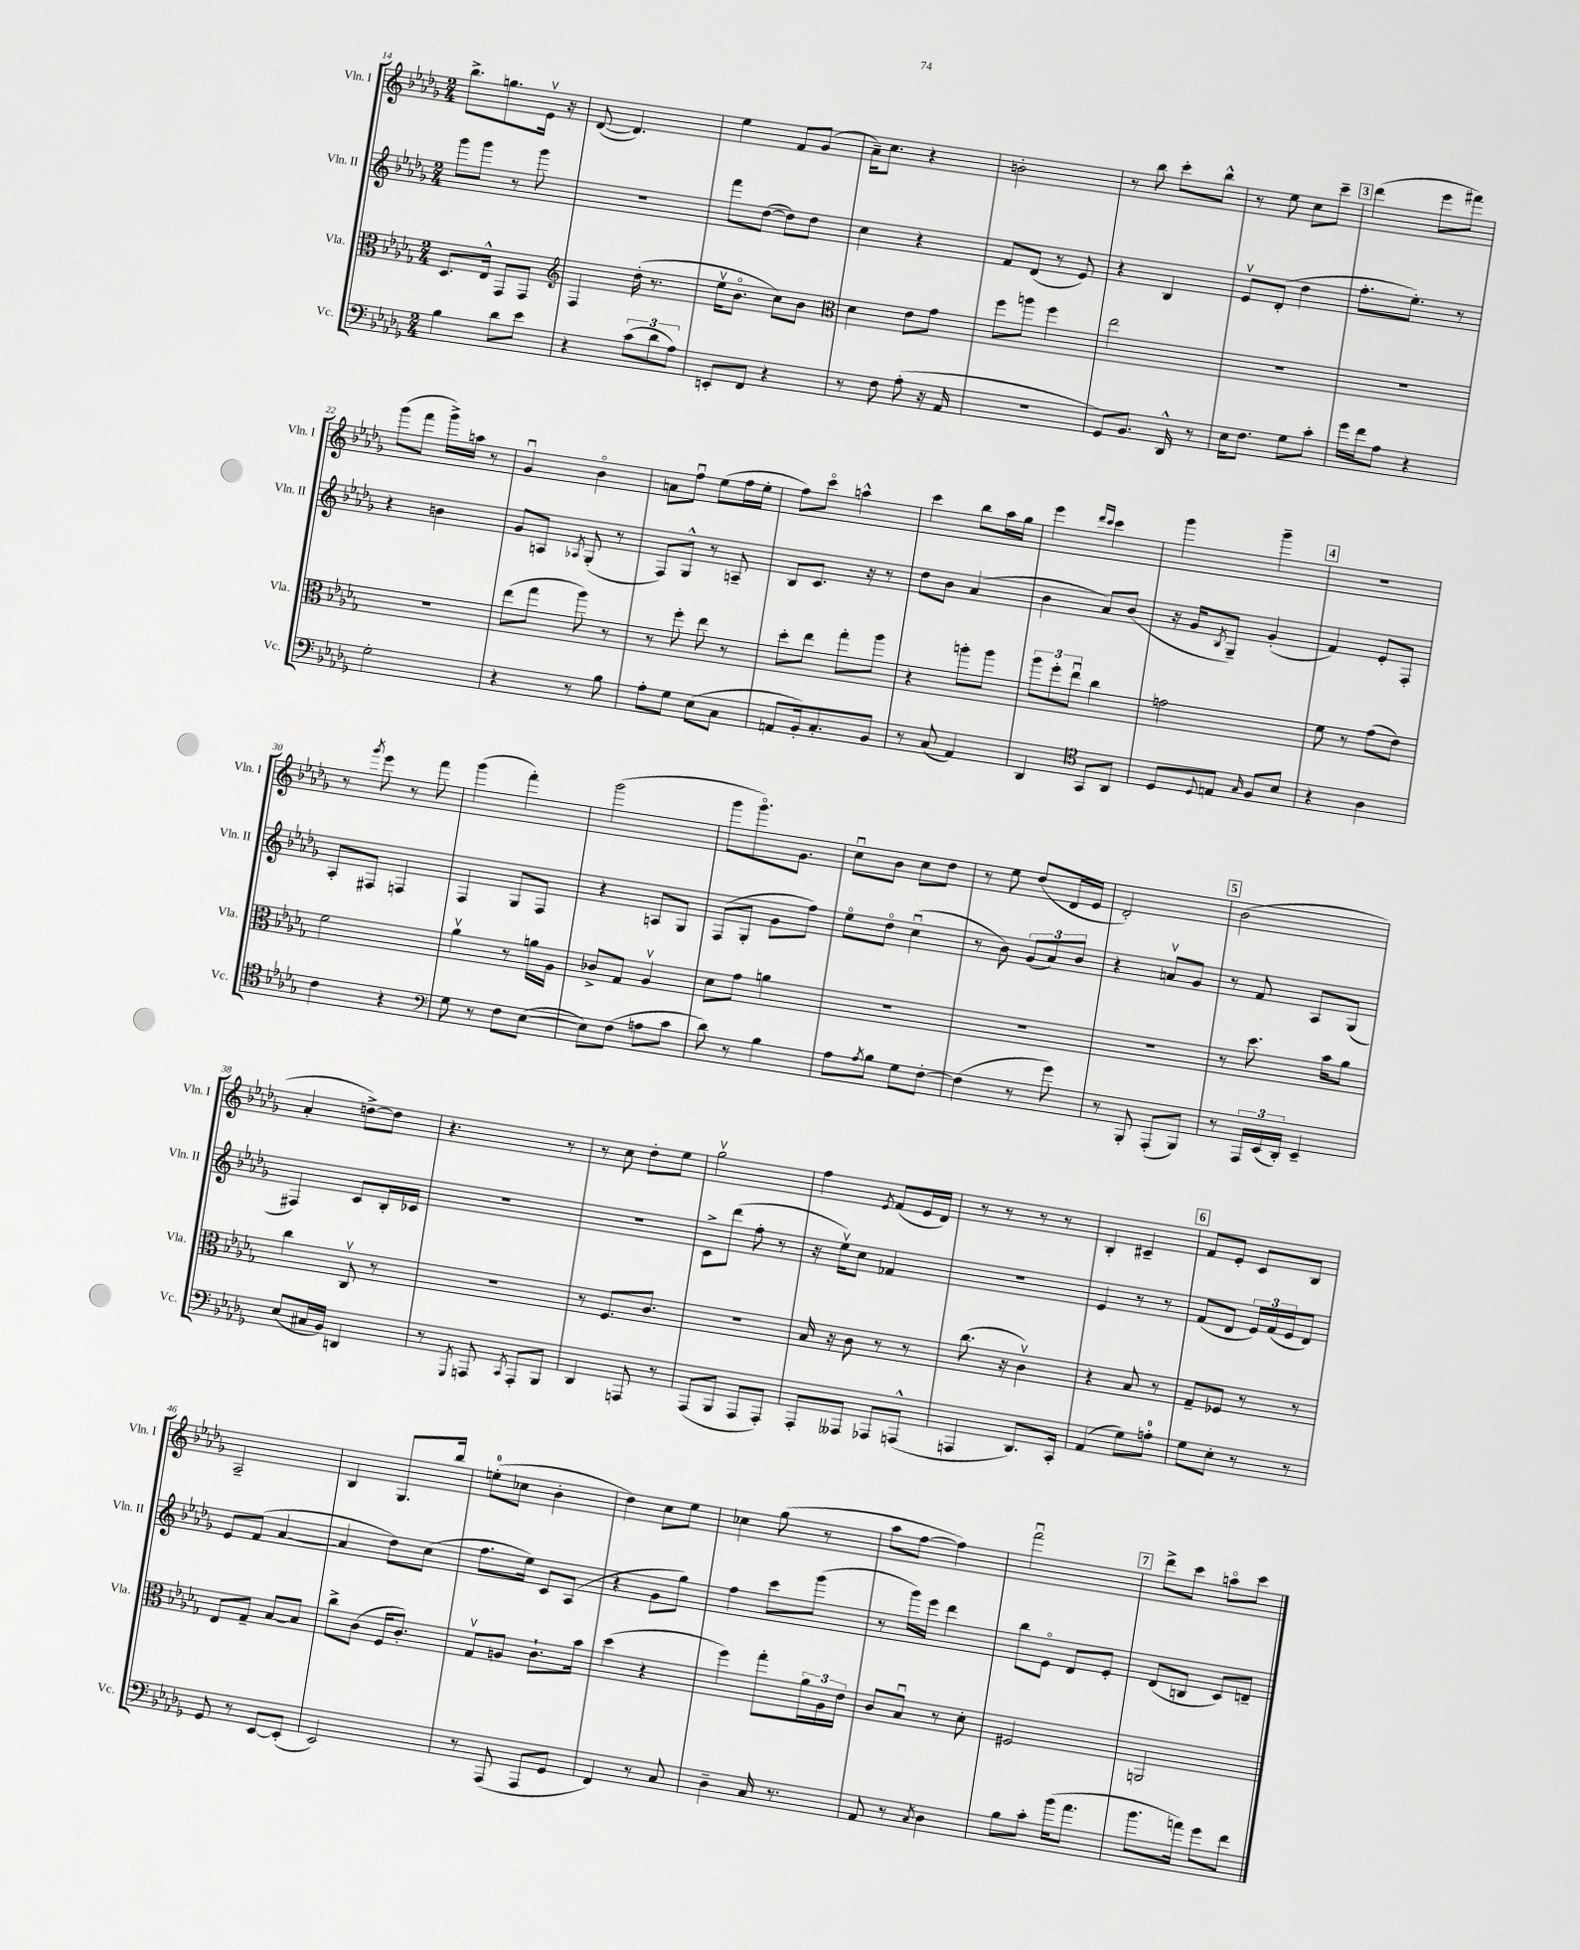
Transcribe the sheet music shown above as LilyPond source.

<<
\new StaffGroup <<
\new Staff = "s0" \with { instrumentName = "Vln. I" shortInstrumentName = "Vln. I" } {
    \clef treble \key des \major \numericTimeSignature \time 2/4
    bes''8.-> g''8. ees'16\upbow r16 |
    des'8~( des'4.) |
    ees''4 f'8 ges'8( |
    aes'16--) c''8. r4 |
    b'2-. |
    r8 bes''8 c'''8-. bes''8-^ |
    r8 ees''8 c''8 c'''8-- |
    \mark \markup { \box "3" } des'''4( ees'''8 fis'''8) |
    ges'''8( f'''8 ges'''16->) a''16 r8 |
    ges'4\downbow bes'4\flageolet |
    a'8 f''8\downbow ees''8( f''16 ees''16-. |
    f''8) c'''8\flageolet a''4-^ |
    c'''4 bes''8 aes''16 ges''16 |
    ees'''4 \grace { des'''16 c'''16 } c'''4 |
    ges'''4 ges'''4-- |
    \mark \markup { \box "4" } R2 |
    r8 \acciaccatura { ges'''8 } ees'''8 r8 f'''8 |
    ges'''4( f'''4-.) |
    ges'''2( |
    ges'''8 ges'''8.\flageolet) ges'8. |
    c''8\downbow bes'8 c''8 des''8 |
    r8 ees''8 des''8( des'16 ees'16 |
    des'2-.) |
    \mark \markup { \box "5" } bes'2( |
    aes'4-. d''8~->) d''8 |
    r4. r8 |
    r8 c''8 des''8-. ees''8 |
    ges''2\upbow |
    f''4 \acciaccatura { ees'8 } f'8( ees'16 des'16) |
    r8 r8 r8 r8 |
    bes4-. cis'4-- |
    \mark \markup { \box "6" } f'8 ees'8-. c'8 bes8 |
    aes2-- |
    bes4 ges8. bes''16 |
    e''8-0-.( ces''8 bes'4-. |
    des''4) c''8 ees''8 |
    ces''4 ges''8( r8 |
    aes''8 f''8~ f''4) |
    f'''2\downbow |
    \mark \markup { \box "7" } des'''8-> c'''8 a''8\flageolet c'''8 \bar "|." |
}
\new Staff = "s1" \with { instrumentName = "Vln. II" shortInstrumentName = "Vln. II" } {
    \clef treble \key des \major \numericTimeSignature \time 2/4
    ges'''8 ges'''8 r8 ges'''8 |
    r2 |
    f'''8 des''8~( des''8) des''8 |
    c''4 r4 |
    f'8 des'8( r8 ees'8) |
    r4 bes4 |
    ees'8\upbow des'8-.( des''4 |
    \mark \markup { \box "3" } f''8.-. ees''8.-.) r8 |
    r4 b'4 |
    ges'8 a8 \acciaccatura { aes8 } ges8-.( r8 |
    f8) ges8-^ r8 a8-- |
    bes8 c'8. r16 r8 |
    des''8 bes'8 aes'4( |
    bes'4 aes'8) bes'8( |
    r16 ges'16 \acciaccatura { bes8 } ges8--) ges'4-.( |
    \mark \markup { \box "4" } f'4) ees'8-. f8-. |
    aes8-. fis8 f4 |
    f4 ges8 f8 |
    r4 a8 ges8 |
    f8( ges8-. ges'8 f''8) |
    ees''8\flageolet des''8\flageolet c''4\downbow( |
    r8 bes'8) \tuplet 3/2 { ges'8( aes'8) bes'8 } |
    r4 a'8\upbow ges'8 |
    \mark \markup { \box "5" } r8 f'8 aes8 ges8( |
    fis4) c'8 bes16-. ces'16 |
    R2 |
    R2 |
    c'8-> des'''8( f''8-. r8 |
    r16 ees''16\upbow) c''8 fes'4 |
    r2 |
    ees'4 r8 r8 |
    \mark \markup { \box "6" } f'8( des'8 \tuplet 3/2 { ees'16) f'16( ees'16 } des'8) |
    ees'8 f'8( aes'4~ |
    aes'4 des''8) c''8( |
    f''8. ees''16) c'8 aes8( |
    r4 ges'8 ges''8) |
    f''4 c'''8 ges'''8( |
    r8 ges'''16) ees'''16 des'''4 |
    bes''8 ees'8\flageolet des'8 ees'8-. |
    \mark \markup { \box "7" } des'8( b8 c'8) d'8-- \bar "|." |
}
\new Staff = "s2" \with { instrumentName = "Vla." shortInstrumentName = "Vla." } {
    \clef alto \key des \major \numericTimeSignature \time 2/4
    des8. ees16-^ ges,8 ges,8 |
    \clef treble f4 des''16-.( r8. |
    ees''16\upbow bes'8.\flageolet c''8) bes'8 |
    \clef alto des'4 ees'8 ges'8 |
    f''8 a''8 f''4 |
    ees''2 |
    R2 |
    \mark \markup { \box "3" } R2 |
    R2 |
    ees''8( ges''8 aes''8) r8 |
    r8 f''8-. ees''8 r8 |
    des''8-. ees''8 ges''8-. aes''8 |
    r4 a''8-. a''8 |
    \tuplet 3/2 { aes''8 f''8-. ees''8\downbow } c''4 |
    g'2 |
    \mark \markup { \box "4" } f'8 r8 ges'8( ees'8) |
    f'2 |
    aes'4\upbow r8 a'16 aes16 |
    ces'8-> ges8 aes4\upbow |
    des'8 ges'8 a'4 |
    R2 |
    R2 |
    R2 |
    \mark \markup { \box "5" } r8 des''8. bes'16 aes'8 |
    c''4 c8\upbow r8 |
    R2 |
    r8 f8. c'8. |
    r2 |
    bes16 r16 c'8 r8 r8 |
    c''8.( r16 c'4\upbow) |
    r4 bes8 r8 |
    \mark \markup { \box "6" } ges8-- fes8 r8 r8 |
    ees8 ges8-- bes8~ bes8 |
    c''8-> c'8( f16 c'8.-.) |
    ges8\upbow a8 c'8.-! bes'16 |
    des''4( r4 |
    f''4) ges''8-. \tuplet 3/2 { aes'16 aes16 ees'16 } |
    c'8 bes8\downbow r8 des'8-. |
    fis2 |
    \mark \markup { \box "7" } a,2 \bar "|." |
}
\new Staff = "s3" \with { instrumentName = "Vc." shortInstrumentName = "Vc." } {
    \clef bass \key des \major \numericTimeSignature \time 2/4
    bes4 des'8 ees'8 |
    r4 \tuplet 3/2 { c'8( des'8 aes8) } |
    e,8-. f,8 r4 |
    r8 f8 aes8-.( r16 aes,16 |
    r2 |
    ges,8) bes,8. des,16-^ r8 |
    ees16 f8. ges8 c'8-. |
    \mark \markup { \box "3" } ges'16 f'16 aes8 r4 |
    ges2-. |
    r4 r8 bes8 |
    aes8-. ges8 ees8( c8 |
    a,8 bes,16-.) c8.-. bes,8 |
    r8 c8( aes,4) |
    des,4 \clef tenor ges,8 aes,8 |
    des8 \appoggiatura { des8 } e8 \grace { ges16 } f8 bes8 |
    \mark \markup { \box "4" } r4 aes4 |
    c'4 r4 |
    \clef bass ges8 r8 f8 ees8~( |
    ees8) f8( a8 c'8 |
    des'8) r8 bes4 |
    aes8 \acciaccatura { aes8 } bes8 ges8 f8~-. |
    f4( r8 ges'8) |
    r8 bes,,8-. aes,,8-.( bes,,8) |
    \mark \markup { \box "5" } r8 \tuplet 3/2 { aes,,16 ees,16( des,16-.) } ees,4-- |
    ees8( cis16 bes,16) d,4 |
    r8 \acciaccatura { ges,,8 } a,,8 \acciaccatura { c,8 } a,,8-. bes,,8 |
    des,4 a,,8 r8 |
    aes,,8( bes,,8 aes,,8 aes,,8-.) |
    aes,,8-. aeses,,8 aes,,8 a,,8-^( |
    a,,4 des,8.) c,16-. |
    aes,4( ges8) a8-0-. |
    \mark \markup { \box "6" } ges8 ees8-. r8 r8 |
    ges,8 r8 ees,8~ ees,8-.( |
    ees,2) |
    r8 aes,,8( aes,,8 ges,8 |
    f,4) r8 c8 |
    des4-- c16 r8. |
    aes,8 r8 \acciaccatura { c8 } des4 |
    bes8 c'8-. bes'16( aes'8. |
    \mark \markup { \box "7" } bes'8. a'16) ges'8 f'8 \bar "|." |
}
>>
>>
\layout { \context { \Score currentBarNumber = #14 } }
